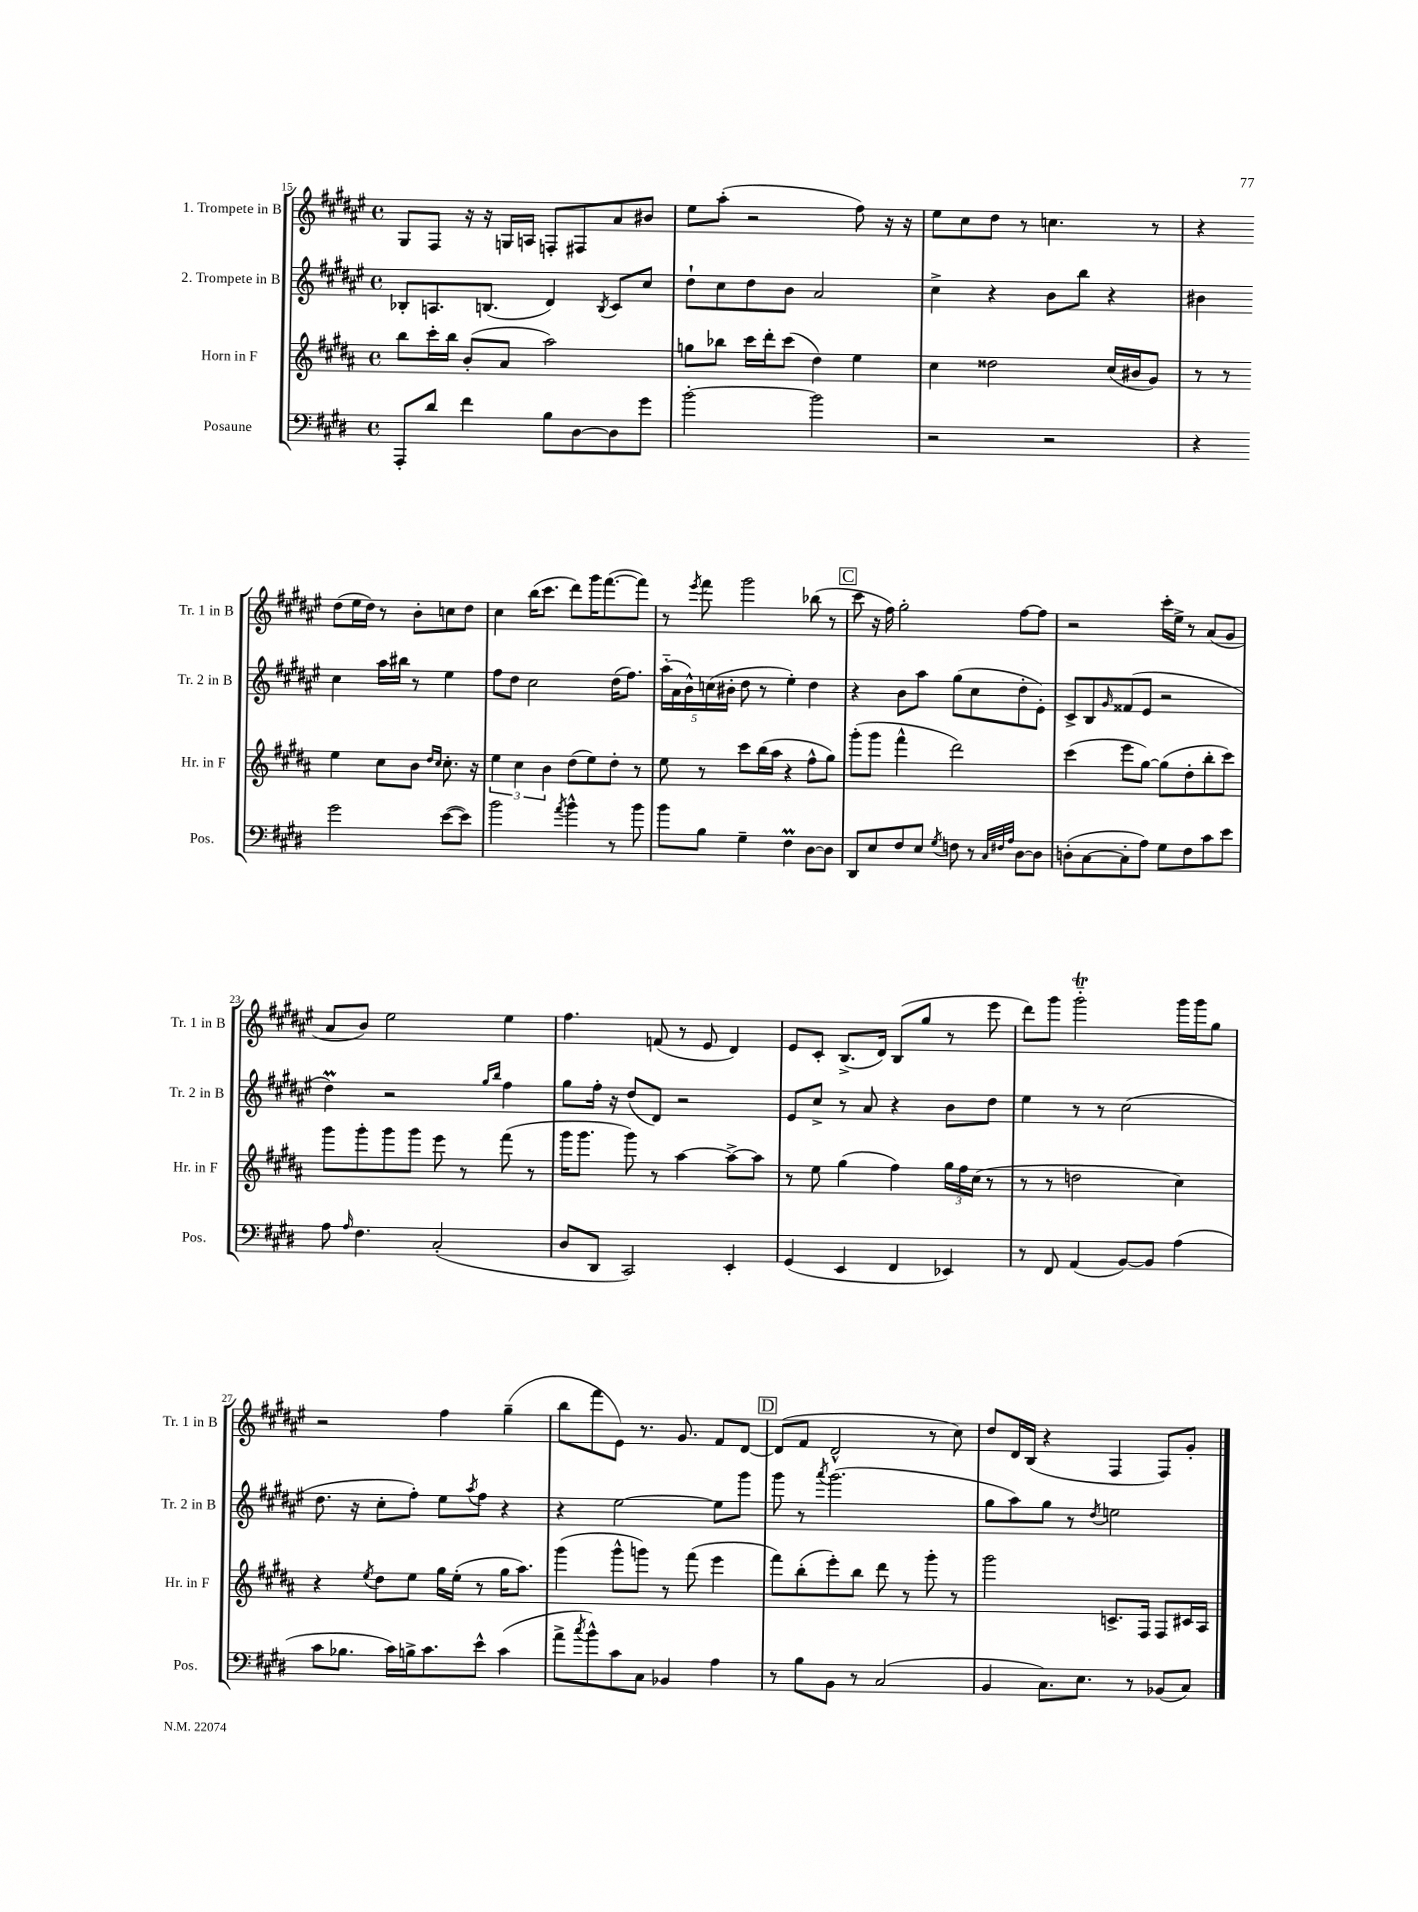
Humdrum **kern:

**kern	**kern	**kern	**kern
*staff4	*staff3	*staff2	*staff1
*clefF4	*clefG2	*clefG2	*clefG2
*k[f#c#g#d#]	*k[f#c#g#d#a#]	*k[f#c#g#d#a#e#]	*k[f#c#g#d#a#e#]
*M4/4	*M4/4	*M4/4	*M4/4
*met(c)	*met(c)	*met(c)	*met(c)
8AAA'/L	8bb\L	8B-'/L	8G#/L
8d#/J	16ccc#'\L	8.A/	8F#/J
.	16bb\JJ	.	.
4f#\	(8b'/L	.	16r
.	.	(8.B/J	16r
.	8a#/J	.	16G/LL
.	.	.	16A/JJ
8B\L	2aa#\)	4d#/)	8F'/L
[8D#\	.	.	8F#/
.	.	8qB/	.
8D#\]	.	8c#/L	8a#/
8g#\J	.	8cc#/J	8b#/J
=	=	=	=
[2b'\	8gg\L	8dd#`\L	8ee#\L
.	8bb-\J	8cc#\	(8aa#'\J
.	16ccc#\LL	8dd#\	2r
.	16ddd#'\J	.	.
.	(8ccc#\J	8b\J	.
2b\]	4dd#\)	2a#/	.
.	4ee\	.	8ff#\)
.	.	.	16r
.	.	.	16r
=	=	=	=
2r	4cc#\	4cc#^\	8ee#\L
.	.	.	8cc#\
.	2dd##\	4r	8dd#\J
.	.	.	8r
2r	.	8b\L	4.cc\
.	.	8bb\J	.
.	(16cc#/LL	4r	.
.	16b#/J	.	.
.	8g#/J)	.	8r
=	=	=	=
4r	8r	4b#\	4r
.	8r	.	.
2g#\	4ee\	4cc#\	(8dd#\L
.	.	.	16ee#\L
.	.	.	16dd#\JJ)
.	8cc#\L	16aa#\LL	8r
.	.	16bb#\JJ	.
.	8b\J	8r	8b'\L
.	16qqdd#/LL	.	.
.	16qqcc#/JJ	.	.
([8e\L	8.cc#'\	4ee#\	8cc\
8e\]J)	.	.	8dd#\J
.	16r	.	.
=	=	=	=
2b\	6ee\	8ff#\L	4cc#\
.	.	8dd#\J	.
.	6cc#\	.	.
.	.	2cc#\	(16bb\LK
.	.	.	8.ccc#\J
.	6b\	.	.
8qa/	.	.	.
4b^^\	(8dd#\L	.	8ddd#\L)
.	8ee\)	.	16ggg#\K
.	.	.	([8.fff#\
8r	8dd#'\J	(16dd#\LK	.
.	.	8.ff#\J)	.
8b\	8r	.	8fff#\]J)
=	=	=	=
8b\L	8ee\	(20aa#'~\LL	8r
.	.	20a#\	.
.	.	20b^^\)	.
.	.	.	8qeee#/
8B\J	8r	.	8fff#\
.	.	(20cc\	.
.	.	20b#'\JJ	.
4G#~\	8ccc#\L	8dd#\	2ggg#\
.	(16bb\L	8r	.
.	16aa#\JJ	.	.
4F#\	4r	4ee#'\)	.
[8D#\L	8ff#^^\L	4dd#\	(8bb-\
8D#\]J	8gg#\J)	.	8r
=	=	=	=
8DD#/L	(8ggg#'\L	4r	8ccc#\
8E/	8ggg#\J	.	16r
.	.	.	16ff#\)
8F#/	4fff#^^\	8b\L	2gg#'\
8E/J	.	8aa#\J	.
8qG#/	.	.	.
8F\	2ddd#\)	(8gg#\L	.
8r	.	8cc#\	.
32qqC#/LLL	.	.	.
32qqF#/	.	.	.
32qqA/JJJ	.	.	.
[8D#\L	.	8dd#'\	[8ff#\L
8D#\]J	.	8e#'\J)	8ff#\]J
=	=	=	=
(8D'\L	(4ccc#\	8c#^/L	2r
[8C#\	.	8B/	.
.	.	16qqg#/	.
8C#'\]	8eee\L	(8f##/	.
8A\J)	[8gg#\J)	8e#/J	.
8G#\L	(8gg#\]L	2r	16ccc#'\LL
.	.	.	16ee#^\JJ
8F#\	8dd#'\	.	8r
8c#\	8bb'\	.	(8a#/L
8e\J	8ccc#\J)	.	8g#/J
=	=	=	=
8A\	8ggg#\L	4dd#\)	8a#/L
16qqA/	.	.	.
4.F#\	8ggg#'\	.	8b/J)
.	8ggg#\	2r	2ee#\
.	8ggg#\J	.	.
(2C#'/	8eee\	.	.
.	8r	.	.
.	.	16qqgg#/LL	.
.	.	16qqbb/JJ	.
.	(8fff#\	4ff#\	4ee#\
.	8r	.	.
=	=	=	=
8D#/L	16ggg#\LK	8gg#\L	4.ff#\
.	8.ggg#\J	.	.
8DD#/J	.	16ff#'\Jk	.
.	.	16r	.
2CC#/)	8ggg#\)	(8dd#/L	.
.	8r	8d#/J)	(8f/
.	[4aa#\	2r	8r
.	.	.	8e#/
4EE'/	8aa#^\_L	.	4d#/)
.	8aa#\]J	.	.
=	=	=	=
(4GG#/	8r	8e#/L	8e#/L
.	8ee\	8cc#^/J	8c#'/J
4EE/	(4gg#\	8r	(8.B^/L
.	.	8a#/	.
.	.	.	16d#/Jk)
4FF#/	4ff#\)	4r	(8B/L
.	.	.	8gg#/J
4EE-/)	24gg#\LL	8b\L	8r
.	24ff#\	.	.
.	(24cc#\JJ	.	.
.	8r	8dd#\J	8eee#\
=	=	=	=
8r	8r	4ee#\	8ddd#\L)
8FF#/	8r	.	8ggg#\J
(4AA/	2dd\	8r	2ggg#'~\
.	.	8r	.
[8BB/L)	.	(2cc#\	.
8BB/]J	.	.	.
(4A\	4cc#\)	.	16ggg#\LL
.	.	.	16ggg#\J
.	.	.	8gg#\J
=	=	=	=
8c#\L	4r	8.dd#\	2r
8.B-\J	.	.	.
.	.	16r	.
.	8qee/	.	.
.	8dd#\L	8cc#'\L	.
16c#\LL)	.	.	.
16B^\J	8ee\J	8ff#'\J)	.
8.c#\	.	.	.
.	16gg#\LL	8ee#\L	4ff#\
.	(16ee'\JJ	.	.
.	.	8qaa#/	.
8e^^\J	8r	8ff#\J	.
(4c#\	16gg#\LK	4r	(4gg#~\
.	8.aa#\J)	.	.
=	=	=	=
8a^\L	(4ggg#\	4r	8bb\L
8qcc#/	.	.	.
8b^^\)	.	.	8fff#\
8c#\	8ggg#^^\L	[2ee#\	8e#\J)
8C#\J	8ggg\J)	.	8.r
4BB-/	8r	.	.
.	.	.	8.g#/
.	(8fff#\	.	.
4A\	4eee\	8ee#\]L	8f#/L
.	.	8ggg#\J	[8d#/J
=	=	=	=
8r	8fff#\L)	8ggg#\	(8d#/]L
8B\L	(8bb'\	8r	8f#/J
.	.	8qaaa#/	.
8BB\J	8eee'\)	(2.ggg#\	2d#^^/
8r	8bb\J	.	.
(2C#/	8ddd#\	.	.
.	8r	.	.
.	8ggg#'\	.	8r
.	8r	.	8cc#\)
=	=	=	=
4BB/	2ggg#\	8gg#\L	8dd#/L
.	.	8aa#\)	16d#/L
.	.	.	(16B/JJ
8.C#\L)	.	8gg#\J	4r
.	.	8r	.
8.E\J	.	.	.
.	.	8qdd#/	.
.	8.c^/L	2ee\	4F#/
8r	.	.	.
.	16F#/Jk	.	.
(8BB-/L	8F#/L	.	8F#/L)
8C#/J)	16c#/L	.	8g#'/J
.	16A#/JJ	.	.
==	==	==	==
*-	*-	*-	*-
